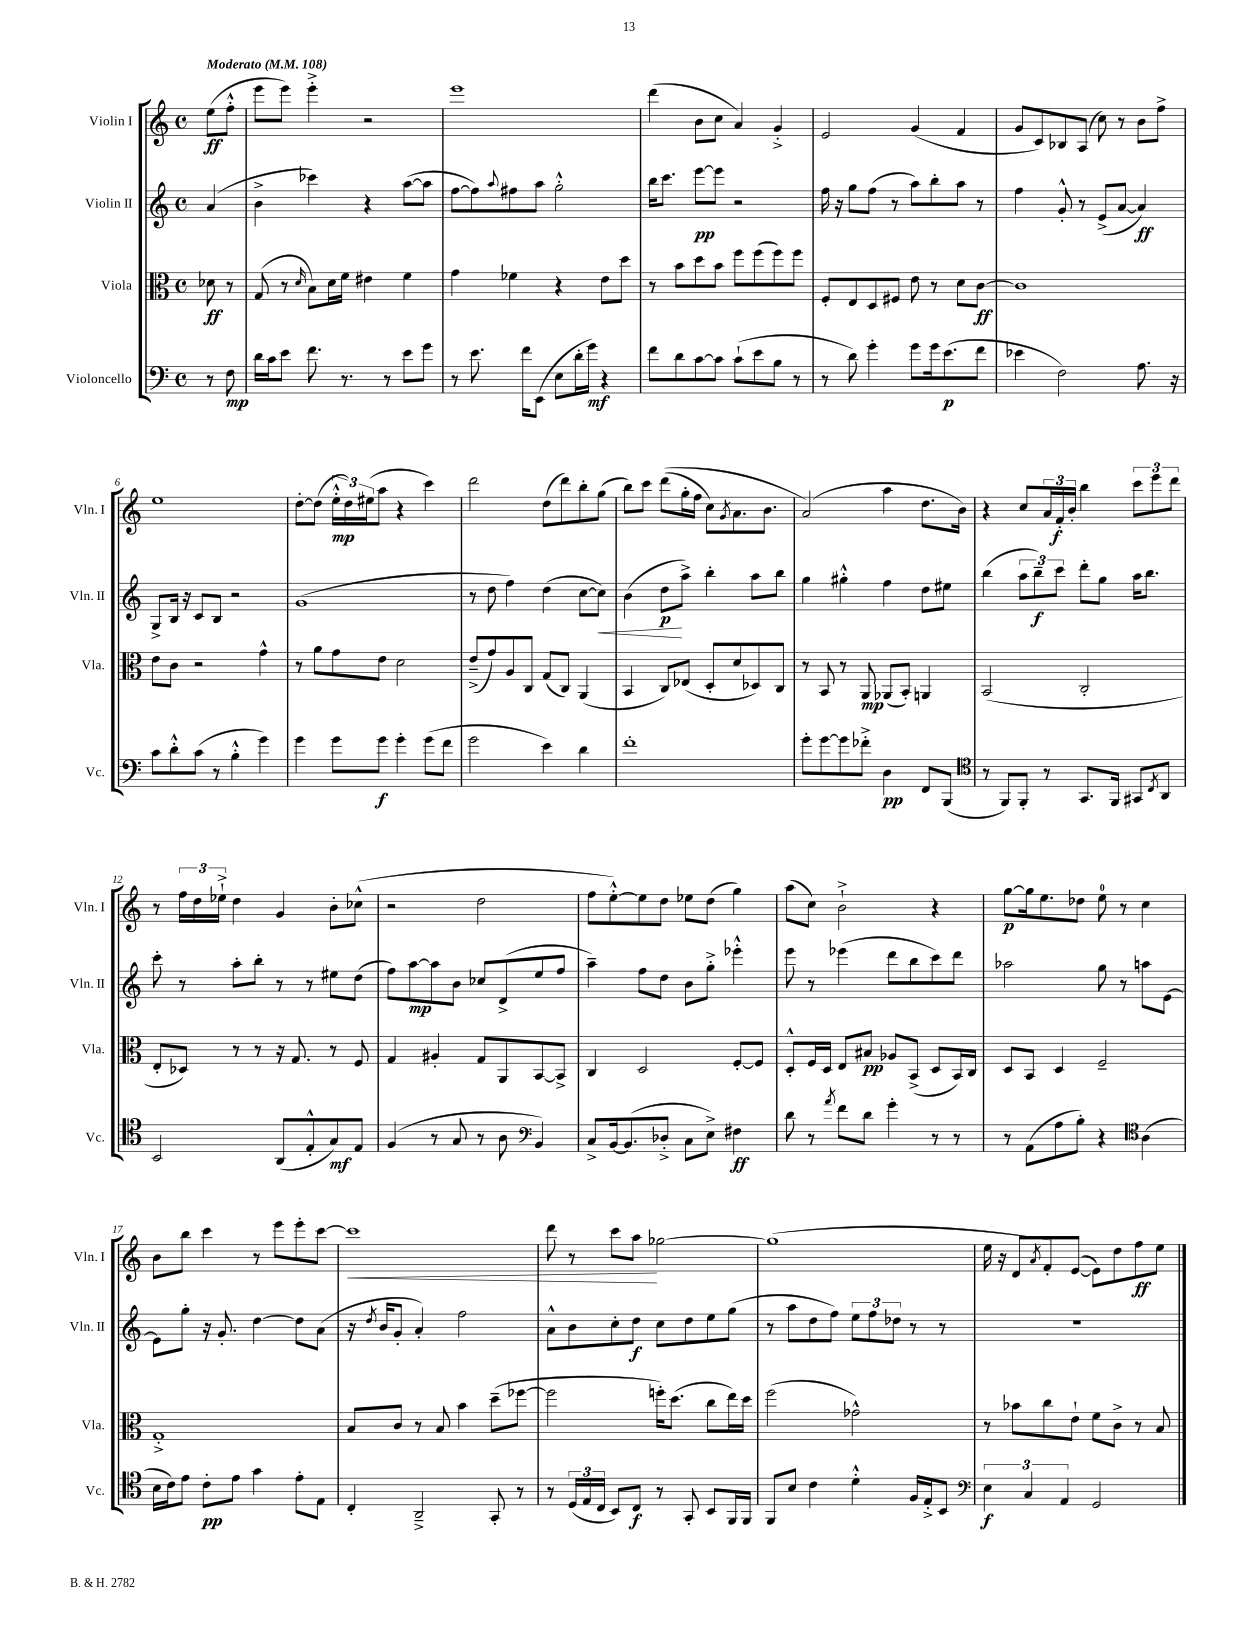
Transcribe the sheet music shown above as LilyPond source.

<<
\new StaffGroup <<
\new Staff = "s0" \with { instrumentName = "Violin I" shortInstrumentName = "Vln. I" } {
    \clef treble \key c \major \defaultTimeSignature \time 4/4 \partial 4 \tempo "Moderato" 4 = 108
    e''8\ff( f''8-.-^ |
    e'''8 e'''8) e'''4-.-> r2 |
    e'''1 |
    d'''4( b'8 c''8 a'4) g'4-.-> |
    e'2 g'4( f'4 |
    g'8 c'8) bes8 a8( c''8) r8 b'8 f''8-> |
    e''1 |
    d''8~-. d''8( \tuplet 3/2 { e''16-.-^\mp d''16) eis''16( } a''8 r4 c'''4) |
    d'''2 d''8( d'''8) b''8-. g''8( |
    b''8) c'''8 d'''8(\( g''16-. f''16 c''8) \acciaccatura { g'8 } a'8. b'8. |
    a'2(\) a''4 d''8. b'16) |
    r4 c''8 \tuplet 3/2 { a'16 f'16-.\f b'16-. } b''4 \tuplet 3/2 { c'''8 e'''8 d'''8 } |
    r8 \tuplet 3/2 { f''16 d''16 ees''16-!-> } d''4 g'4 b'8-. ces''8-^( |
    r2 d''2 |
    f''8 e''8~-.-^) e''8 d''8 ees''8 d''8( g''4) |
    a''8( c''8) b'2-!-> r4 |
    g''8~\p g''16 e''8. des''8 e''8-0 r8 c''4 |
    b'8 b''8 c'''4 r8 e'''8 e'''8-. c'''8~ |
    c'''1\< |
    d'''8 r8 c'''8 a''8\! ges''2~ |
    ges''1( |
    e''16 r16 d'8 \acciaccatura { a'8 } f'8-.) e'8~( e'8) d''8 f''8\ff e''8 \bar "|." |
}
\new Staff = "s1" \with { instrumentName = "Violin II" shortInstrumentName = "Vln. II" } {
    \clef treble \key c \major \defaultTimeSignature \time 4/4 \partial 4
    a'4( |
    b'4-> ces'''4) r4 a''8~( a''8 |
    f''8~ f''8) \appoggiatura { a''8 } fis''8 a''8 g''2-.-^ |
    b''16 c'''8. e'''8~\pp e'''8 r2 |
    f''16 r16 g''8 f''8( r8 a''8) b''8-. a''8 r8 |
    f''4 g'8-.-^ r8 e'8->( a'8~ a'4\ff) |
    g8-> b16 r16 c'8 b8 r2 |
    g'1( |
    r8 d''8 f''4) d''4( c''8~ c''8\<) |
    b'4( d''8\p\! a''8->) b''4-. a''8 b''8 |
    g''4 gis''4-.-^ f''4 d''8 eis''8 |
    b''4( \tuplet 3/2 { a''8 b''8--\f) c'''8 } d'''8-. g''8 a''16 b''8. |
    c'''8-. r8 a''8-. b''8-. r8 r8 eis''8 d''8( |
    f''8) a''8~\mp a''8 b'8 ces''8 d'8->( e''8 f''8 |
    a''4--) f''8 d''8 b'8 g''8-.-> ees'''4-.-^ |
    e'''8 r8 ees'''4( d'''8 b''8 c'''8) d'''8 |
    aes''2 g''8 r8 a''8 e'8~ |
    e'8 g''8-. r16 g'8.-. d''4~ d''8 a'8( |
    r16 \acciaccatura { d''8 } b'16 g'8-. a'4-.) f''2 |
    a'8-^ b'8 c''8-. d''8\f c''8 d''8 e''8 g''8( |
    r8 a''8 d''8 f''8) \tuplet 3/2 { e''8 f''8 des''8 } r8 r8 |
    r1 \bar "|." |
}
\new Staff = "s2" \with { instrumentName = "Viola" shortInstrumentName = "Vla." } {
    \clef alto \key c \major \defaultTimeSignature \time 4/4 \partial 4
    des'8\ff r8 |
    g8( r8 \grace { d'16 } b8) d'16 f'16 eis'4 f'4 |
    g'4 fes'4 r4 e'8 d''8 |
    r8 b'8 d''8 b'8 f''8 f''8( f''8) f''8 |
    f8-. e8 d8 fis8 e'8 r8 d'8 c'8~\ff |
    c'1 |
    e'8 c'8 r2 g'4-^ |
    r8 a'8 g'8 e'8 d'2 |
    e'8--->( g'8) a8 c8 g8( c8) a,4( |
    b,4 c8) ees8( d8-. d'8 des8) c8 |
    r8 b,8 r8 a,8\mp aes,8( b,8-.) a,4 |
    b,2( c2-. |
    e8-. des8) r8 r8 r16 g8. r8 f8 |
    g4 ais4-. g8 a,8 b,8~ b,8-> |
    c4 d2 f8~-. f8 |
    d8-.-^ f16 d16 e8 bis8\pp aes8 b,8->( d8 b,16) c16 |
    d8 b,8 d4 f2-- |
    g1-.-> |
    b8 c'8 r8 b8 b'4 d''8--( fes''8~ |
    fes''2 f''16-.) d''8.( c''8 e''16) d''16 |
    f''2( ges'2-^) |
    r8 bes'8 c''8 e'8-! f'8 c'8-> r8 b8 \bar "|." |
}
\new Staff = "s3" \with { instrumentName = "Violoncello" shortInstrumentName = "Vc." } {
    \clef bass \key c \major \defaultTimeSignature \time 4/4 \partial 4
    r8 f8\mp |
    d'16 c'16 e'8 f'8. r8. r8 e'8 g'8 |
    r8 e'8. f'16 e,8( e8 d'16-. g'16\mf) r4 |
    f'8 d'8 c'8~ c'8 c'8-!( e'8 b8 r8 |
    r8 d'8) g'4-. g'8 g'16 e'8.\p( f'8 |
    ees'4 f2) a8. r16 |
    c'8 d'8-.-^ c'8( r8 b4-.-^ g'4) |
    g'4 g'8 g'8\f g'4-. g'8( f'8 |
    g'2 e'4) d'4 |
    f'1-. |
    g'8-. g'8~ g'8 fes'8-.-> d4\pp f,8 b,,8( |
    \clef tenor r8 f,8) f,8-. r8 g,8. f,16 gis,8 \acciaccatura { c8 } a,8 |
    b,2 a,8( e8-.-^ g8\mf) e8 |
    f4( r8 g8 r8 a8 \clef bass b,4) |
    c8-> b,16~ b,8.( des8-.-> c8 e8->) fis4\ff |
    d'8 r8 \acciaccatura { a'8 } f'8 d'8 g'4-. r8 r8 |
    r8 a,8( a8 b8-.) r4 \clef tenor a4( |
    b16 c'16) e'8 c'8-.\pp e'8 g'4 e'8-. e8 |
    c4-. a,2---> g,8-. r8 |
    r8 \tuplet 3/2 { d16( e16 c16 } b,8) c8\f r8 g,8-. b,8 f,16 f,16 |
    f,8 b8 c'4 d'4-.-^ f16 e16-.-> b,8 |
    \clef bass \tuplet 3/2 { e4\f c4 a,4 } g,2 \bar "|." |
}
>>
>>
